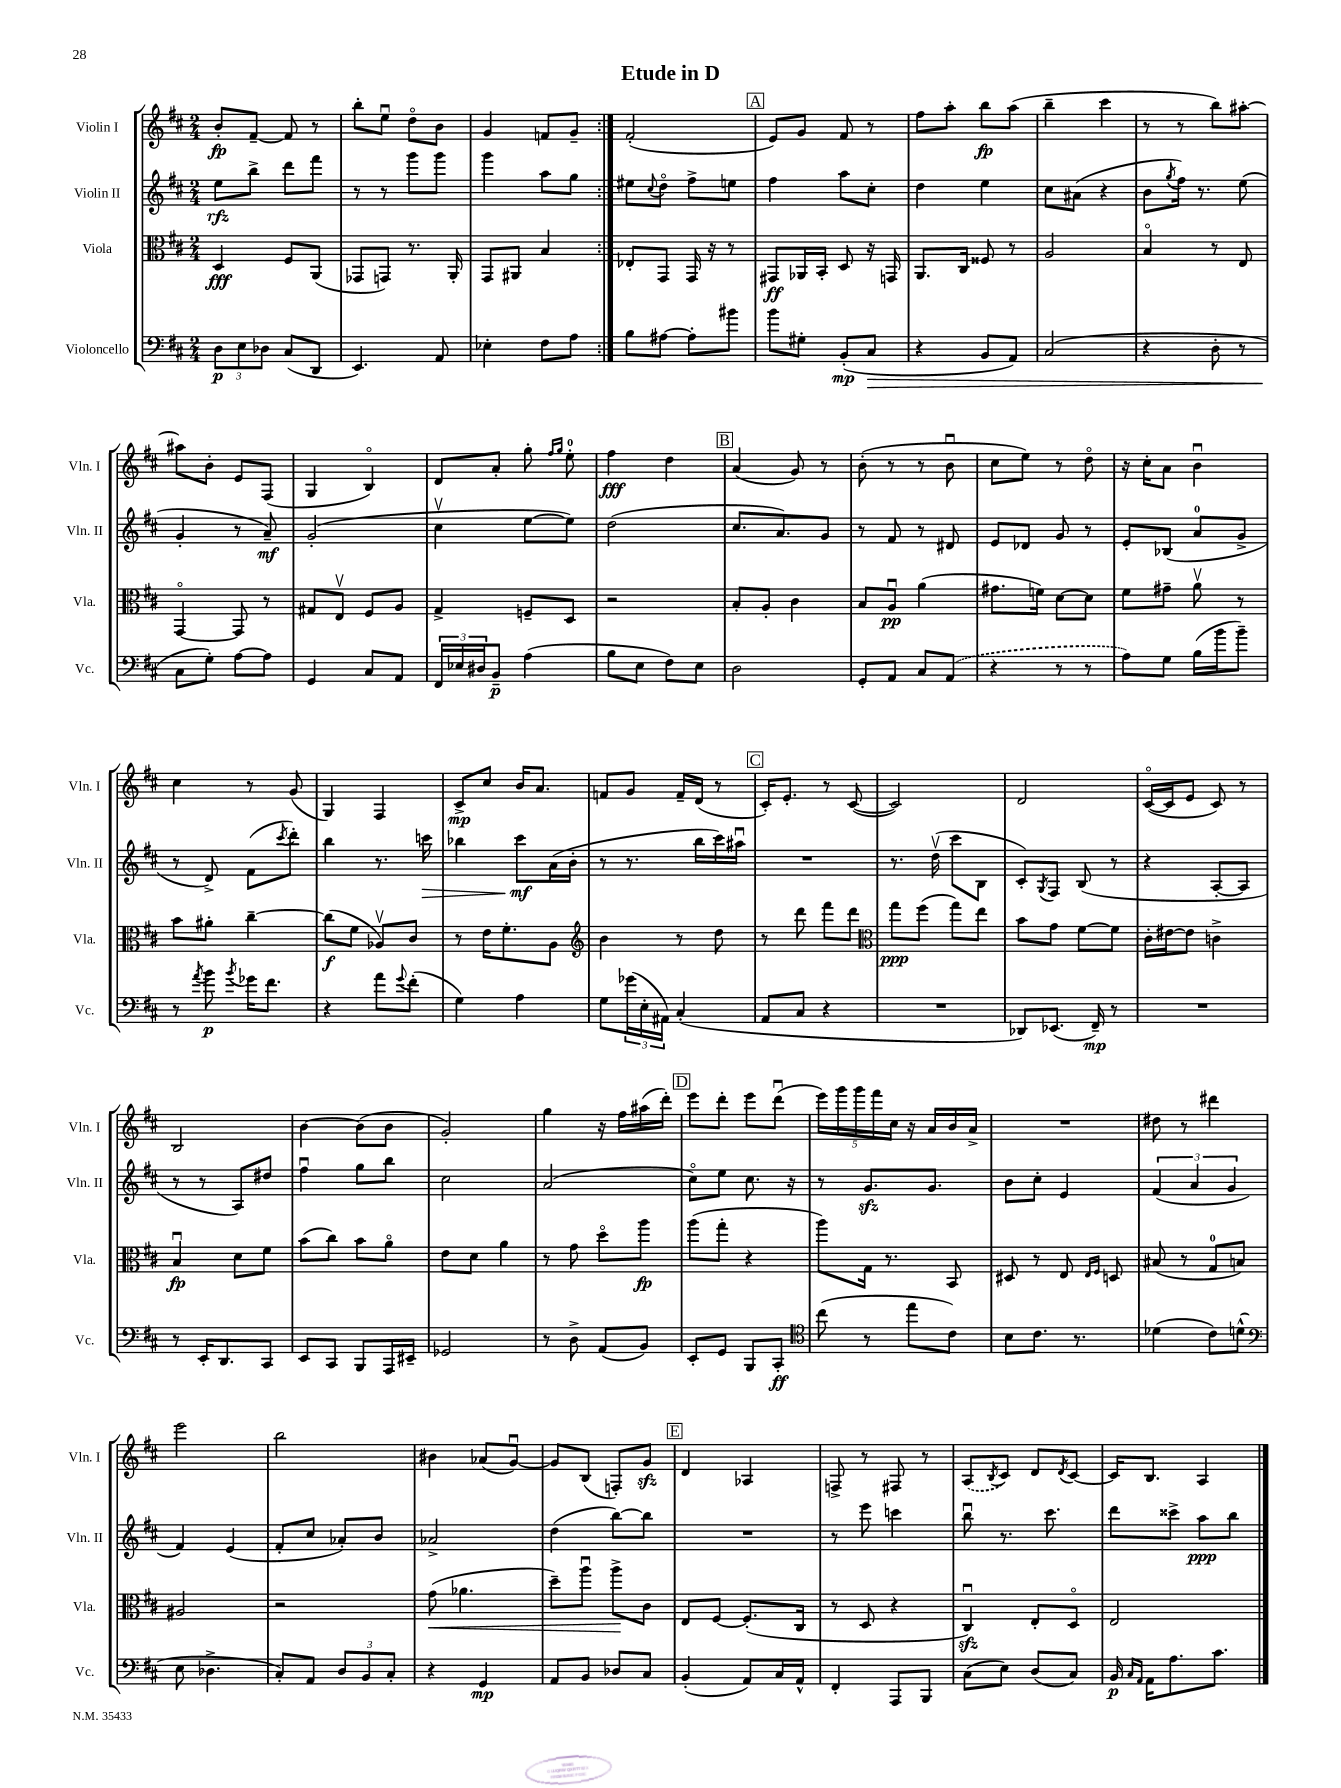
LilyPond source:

\header { title = "Etude in D" }
<<
\new StaffGroup <<
\new Staff = "s0" \with { instrumentName = "Violin I" shortInstrumentName = "Vln. I" } {
    \clef treble \key d \major \numericTimeSignature \time 2/4
    \repeat volta 2 { b'8-.\fp fis'8~-- fis'8 r8 |
    b''8-. e''8\downbow d''8\flageolet b'8 |
    g'4 f'8 g'8-- | }
    fis'2-.( |
    \mark \markup { \box "A" } e'8) g'8 fis'8 r8 |
    fis''8 a''8-. b''8\fp a''8( |
    b''4-- cis'''4 |
    r8 r8 b''8) ais''8~-. |
    ais''8 b'8-. e'8 fis8( |
    g4 b4\flageolet) |
    d'8 a'8-. g''8-. \grace { fis''16 g''16 } e''8-0-. |
    fis''4\fff d''4 |
    \mark \markup { \box "B" } a'4( g'8) r8 |
    b'8-.( r8 r8 b'8\downbow |
    cis''8 e''8) r8 d''8\flageolet |
    r16 cis''16-. a'8 b'4\downbow |
    cis''4 r8 g'8( |
    g4) fis4 |
    cis'8->\mp cis''8 b'16 a'8. |
    f'8 g'8 f'16-- d'16( r8 |
    \mark \markup { \box "C" } cis'16-.) e'8.-. r8 cis'8~( |
    cis'2) |
    d'2 |
    cis'16~\flageolet( cis'16 e'8 cis'8) r8 |
    b2 |
    b'4~ b'8( b'8 |
    g'2-.) |
    g''4 r16 fis''16 ais''16( d'''16-.) |
    \mark \markup { \box "D" } e'''8 d'''8-. e'''8 d'''8\downbow( |
    \tuplet 5/4 { e'''16) g'''16 g'''16 fis'''16 cis''16 } r16 a'16 b'16 a'16-> |
    R2 |
    dis''8 r8 dis'''4 |
    e'''2 |
    b''2 |
    bis'4 aes'8( g'8~\downbow) |
    g'8 b8( f8-.) g'8\sfz |
    \mark \markup { \box "E" } d'4 aes4 |
    f8-> r8 fis8 r8 |
    \once \slurDashed a8( \acciaccatura { b8 } cis'8) d'8 \acciaccatura { d'8 } cis'8~ |
    cis'16 b8. a4 \bar "|." |
}
\new Staff = "s1" \with { instrumentName = "Violin II" shortInstrumentName = "Vln. II" } {
    \clef treble \key d \major \numericTimeSignature \time 2/4
    \repeat volta 2 { e''8\rfz b''8-> d'''8 fis'''8 |
    r8 r8 g'''8 g'''8 |
    g'''4 a''8 g''8 | }
    eis''8 \appoggiatura { cis''8 } d''8\flageolet fis''8-> e''8 |
    \mark \markup { \box "A" } fis''4 a''8 cis''8-. |
    d''4 e''4 |
    cis''8 ais'8( r4 |
    b'8 \acciaccatura { g''8 } fis''16) r8. e''8( |
    g'4-. r8 a'8--\mf) |
    g'2-.( |
    cis''4\upbow e''8~ e''8) |
    d''2( |
    \mark \markup { \box "B" } cis''8. a'8.) g'8 |
    r8 fis'8 r8 dis'8 |
    e'8 des'8 g'8 r8 |
    e'8-. bes8( a'8-0 g'8-> |
    r8 d'8->) fis'8( \acciaccatura { cis'''8 } d'''8-.) |
    b''4 r8. c'''16\> |
    bes''4 cis'''8\mf\! a'16( b'16-. |
    r8 r8. b''16 cis'''16) ais''16\downbow |
    \mark \markup { \box "C" } R2 |
    r8. d''16\upbow( cis'''8 b8 |
    cis'8-.) \acciaccatura { g8 } fis8 b8( r8 |
    r4 a8~-. a8 |
    r8 r8 a8) dis''8 |
    fis''4\downbow g''8 b''8 |
    cis''2 |
    a'2( |
    \mark \markup { \box "D" } cis''8\flageolet) e''8 cis''8. r16 |
    r8 g'8.\sfz g'8. |
    b'8 cis''8-. e'4 |
    \tuplet 3/2 { fis'4( a'4 g'4 } |
    fis'4) e'4( |
    fis'8-. cis''8 aes'8-.) b'8 |
    aes'2-> |
    d''4( b''8~) b''8 |
    \mark \markup { \box "E" } R2 |
    r8 e'''8 c'''4 |
    b''8\downbow r8. cis'''8. |
    d'''8 cisis'''8-> a''8\ppp b''8 \bar "|." |
}
\new Staff = "s2" \with { instrumentName = "Viola" shortInstrumentName = "Vla." } {
    \clef alto \key d \major \numericTimeSignature \time 2/4
    \repeat volta 2 { d4\fff fis8 a,8( |
    ges,8 g,8) r8. a,16-. |
    g,8 ais,8 b4 | }
    ees8-. g,8 g,16 r16 r8 |
    \mark \markup { \box "A" } gis,8\ff aes,16 b,16-. d8 r16 g,16 |
    a,8. cis16 fisis8 r8 |
    a2 |
    b4\flageolet r8 e8 |
    g,4~\flageolet g,8 r8 |
    gis8 e8\upbow fis8 a8 |
    g4-> f8-- d8 |
    r2 |
    \mark \markup { \box "B" } b8-. a8-. cis'4 |
    b8 a8\downbow\pp a'4( |
    gis'8. f'16) d'8~ d'8 |
    fis'8 gis'8-- a'8\upbow r8 |
    b'8 ais'8-. cis''4~-- |
    cis''8\f( fis'8 aes8\upbow) cis'8 |
    r8 e'16 fis'8.-. a8 |
    \clef treble b'4 r8 d''8 |
    \mark \markup { \box "C" } r8 d'''8 fis'''8 d'''8 |
    \clef alto g''8\ppp fis''8( g''8) e''8 |
    b'8 g'8 fis'8~ fis'8 |
    cis'16-. eis'16~ eis'8 c'4-> |
    b4\downbow\fp d'8 fis'8 |
    b'8( cis''8) b'8 a'8\flageolet |
    e'8 d'8 a'4 |
    r8 g'8 d''8\flageolet a''8\fp |
    \mark \markup { \box "D" } a''8( g''8-. r4 |
    a''8) g16 r8. b,8 |
    dis8 r8 e8 \grace { e16 fis16 } d8 |
    bis8( r8 g8-0 b8) |
    ais2 |
    r2 |
    g'8\<( aes'4. |
    d''8--) a''8\downbow a''8->\! cis'8 |
    \mark \markup { \box "E" } e8 fis8~ fis8.-.( cis16 |
    r8 d8 r4 |
    cis4\downbow\sfz) e8-. d8\flageolet |
    e2 \bar "|." |
}
\new Staff = "s3" \with { instrumentName = "Violoncello" shortInstrumentName = "Vc." } {
    \clef bass \key d \major \numericTimeSignature \time 2/4
    \repeat volta 2 { \tuplet 3/2 { d8\p e8 des8 } cis8( d,8 |
    e,4.) a,8 |
    ees4-. fis8 a8 | }
    b8 ais8~ ais8-. bis'8 |
    \mark \markup { \box "A" } b'8 gis8-. b,8-.\mp( cis8\> |
    r4 b,8 a,8) |
    cis2( |
    r4 d8-. r8 |
    cis8\! g8-.) a8~ a8 |
    g,4 cis8 a,8 |
    \tuplet 3/2 { fis,16 ees16 dis16 } b,8--\p a4( |
    b8 e8 fis8) e8 |
    \mark \markup { \box "B" } d2 |
    g,8-. a,8 cis8 \once \slurDashed a,8( |
    r4 r8 r8 |
    a8) g8 b16( b'16 b'8--) |
    r8 \acciaccatura { a'8 } b'8\p \acciaccatura { b'8 } ges'16 fis'8. |
    r4 a'8 \appoggiatura { g'8 } fis'8-.( |
    g4) a4 |
    g8 \tuplet 3/2 { ges'16( e16-. ais,16) } cis4-.( |
    \mark \markup { \box "C" } a,8 cis8 r4 |
    R2 |
    des,8) ees,8.( fis,16--\mp) r8 |
    R2 |
    r8 e,16-. d,8. cis,8 |
    e,8 cis,8 b,,8 a,,16 eis,16-- |
    ges,2 |
    r8 d8-> a,8( b,8) |
    \mark \markup { \box "D" } e,8-. g,8 b,,8 cis,8-.\ff |
    \clef tenor cis''8( r8 e''8 cis'8) |
    b8 cis'8. r8. |
    des'4( cis'8) d'8-^( |
    \clef bass e8 des4.-> |
    cis8-.) a,8 \tuplet 3/2 { d8 b,8 cis8-. } |
    r4 g,4\mp |
    a,8 b,8 des8 cis8 |
    \mark \markup { \box "E" } b,4-.( a,8) cis16 a,16-^ |
    fis,4-. a,,8 b,,8 |
    cis8( e8) d8( cis8) |
    b,16\p \grace { cis16 a,16 } a,16 a8. cis'8. \bar "|." |
}
>>
>>
\layout { \context { \Score \remove "Bar_number_engraver" } }
